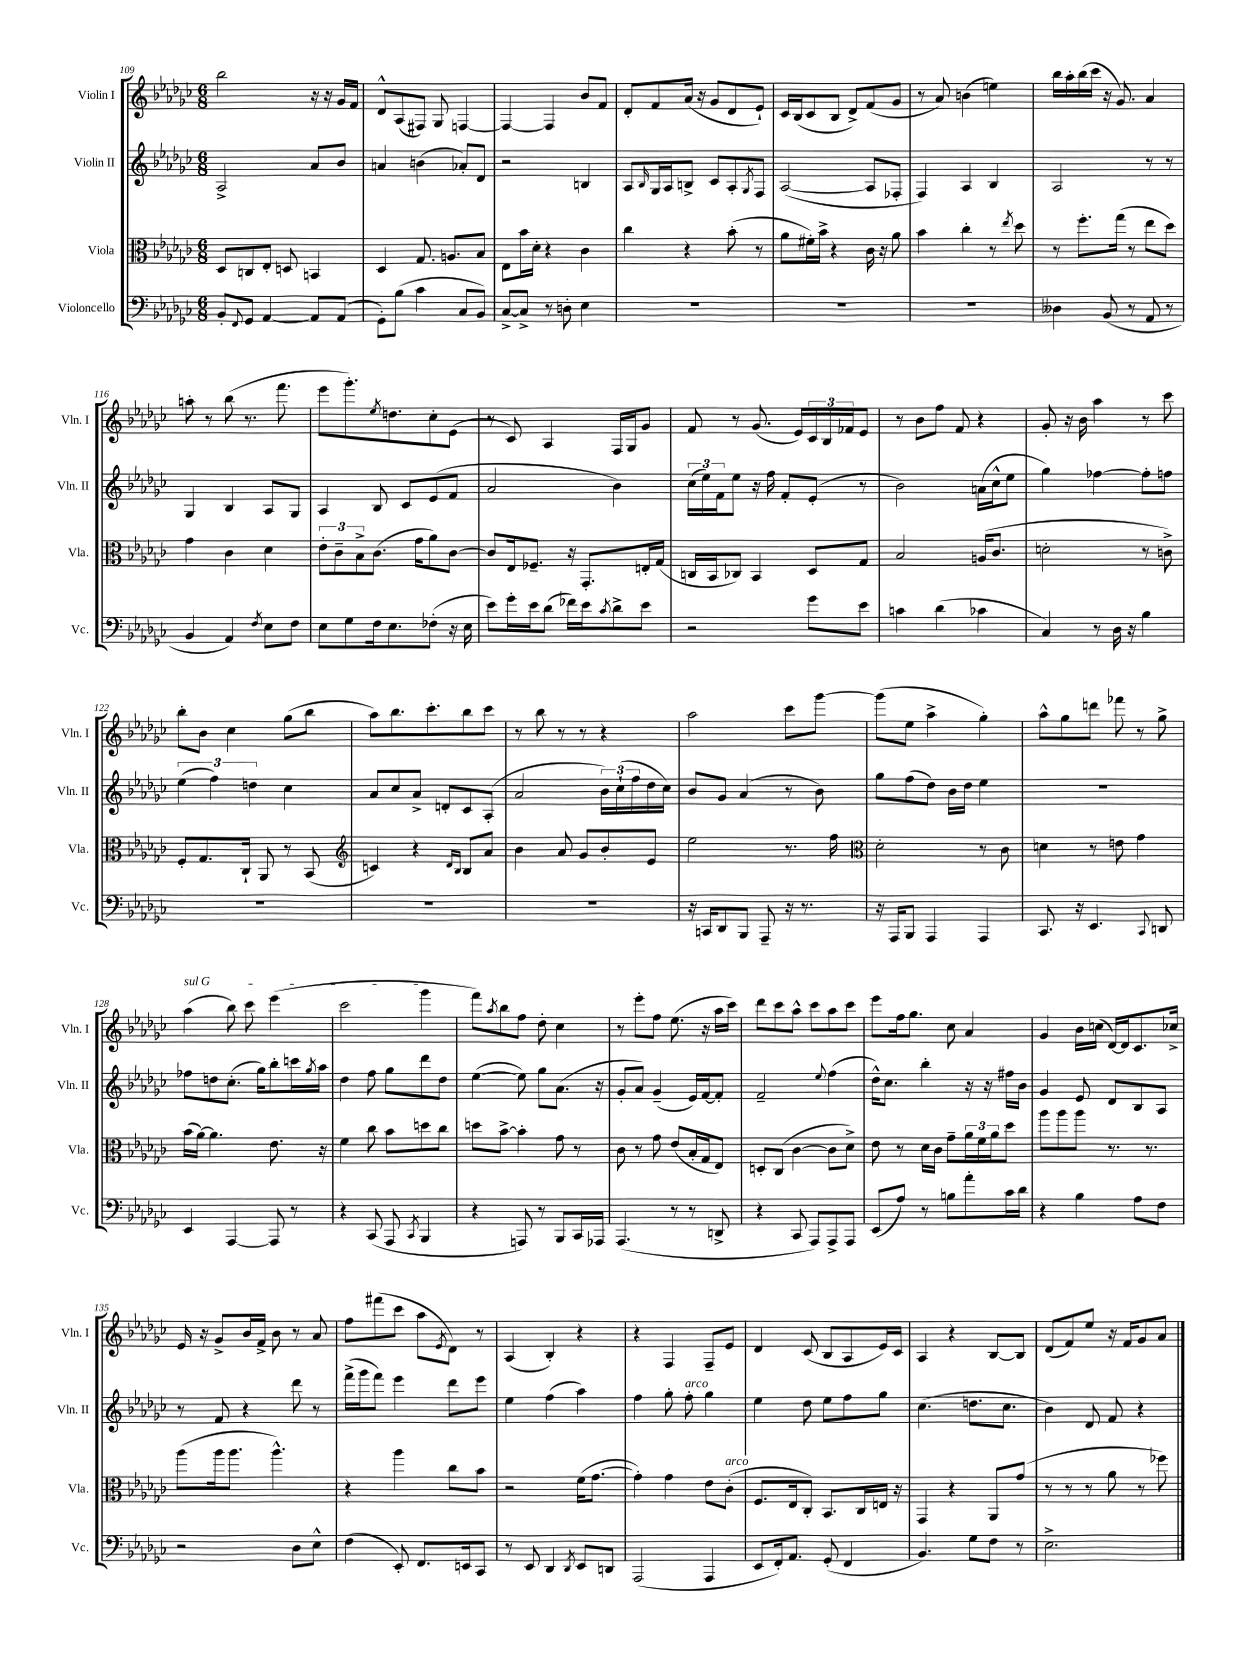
<<
\new StaffGroup <<
\new Staff = "s0" \with { instrumentName = "Violin I" shortInstrumentName = "Vln. I" } {
    \clef treble \key ges \major \numericTimeSignature \time 6/8
    bes''2 r16 r16 ges'16 f'16 |
    des'8-^ aes8( fis8) ges8 f4~ |
    f4~ f4 bes'8 f'8 |
    des'8-. f'8 aes'16( r16 ges'8 des'8 ees'8-!) |
    ces'16 bes16( ces'8 bes8 des'8->) f'8( ges'8 |
    r8 aes'8) b'4( e''4) |
    bes''16 aes''16-. bes''16( ces'''16 r16 ges'8.) aes'4 |
    a''8-. r8 bes''8( r8. f'''8. |
    ees'''8 ges'''8.-.) \acciaccatura { ees''8 } d''8. ces''8-. ees'8( |
    r8 ces'8) aes4 f16 ges16 ges'8 |
    f'8 r8 ges'8.( ees'16) \tuplet 3/2 { ces'16 bes16 fes'16 } ees'8 |
    r8 bes'8 f''8 f'8 r4 |
    ges'8-. r16 bes'16 aes''4 r8 ces'''8 |
    bes''8-. bes'8 ces''4 ges''8( bes''8 |
    aes''8) bes''8. ces'''8.-. bes''8 ces'''8 |
    r8 bes''8 r8 r8 r4 |
    aes''2 ces'''8 ges'''8~ |
    ges'''8( ees''8 aes''4-> ges''4-.) |
    aes''8-^ ges''8 d'''8 fes'''8 r8 ges''8-> |
    \once \override TextSpanner.bound-details.left.text = \markup { \italic "sul G" } aes''4\startTextSpan( bes''8) ces'''8 ees'''4( |
    ces'''2 ges'''4\stopTextSpan |
    f'''8) \acciaccatura { aes''8 } bes''8 f''8 des''8-. ces''4 |
    r8 ees'''8-. f''8 ees''8.( r16 aes''16 ces'''16) |
    des'''8 ces'''8 aes''8-^ ces'''8 aes''8 ces'''8 |
    ees'''8 f''16 ges''8. ces''8 aes'4 |
    ges'4 bes'16 c''16( des'16~) des'16 ces'8. ces''16-> |
    ees'16 r16 ges'8-> bes'16 f'16-> bes'8 r8 aes'8 |
    f''8 fis'''8( ces'''8 aes''8 \acciaccatura { ees'8 } des'8) r8 |
    aes4( bes4-.) r4 |
    r4 f4 f8-- ees'8 |
    des'4 ces'8( bes8 aes8 ees'16) ces'16 |
    aes4 r4 bes8~ bes8 |
    des'8( f'8) ees''8 r16 f'16 ges'8 aes'8 \bar "|." |
}
\new Staff = "s1" \with { instrumentName = "Violin II" shortInstrumentName = "Vln. II" } {
    \clef treble \key ges \major \numericTimeSignature \time 6/8
    aes2-> aes'8 bes'8 |
    a'4 b'4( aes'8-.) des'8 |
    r2 b4 |
    aes8 \grace { bes16 } ges16 aes16 b8-> ces'8 aes8-. \acciaccatura { ges8 } f8 |
    aes2~( aes8 fes8-. |
    f4) aes4 bes4 |
    aes2 r8 r8 |
    ges4 bes4 aes8 ges8 |
    aes4 bes8 ces'8 ees'8( f'8 |
    aes'2 bes'4) |
    \tuplet 3/2 { ces''16( ees''16) f'16 } ees''8 r16 f''16 f'8-. ees'8-.( r8 |
    bes'2) a'16( ces''16-^ ees''8 |
    ges''4) fes''4~ fes''8-. f''8 |
    \tuplet 3/2 { ees''4( f''4) d''4 } ces''4 |
    aes'8 ces''8 aes'8-> d'8-. ces'8 aes8-.( |
    aes'2 \tuplet 3/2 { bes'16) ces''16-!( f''16 } des''16 ces''16) |
    bes'8 ges'8 aes'4( r8 bes'8) |
    ges''8 f''8( des''8) bes'16 des''16 ees''4 |
    R2. |
    fes''8 d''8 ces''8.-.( ges''16) bes''8-. c'''16 \acciaccatura { ges''8 } aes''16 |
    des''4 f''8 ges''8 des'''8 des''8 |
    ees''4~( ees''8) ges''8 aes'8.( r16 |
    ges'8-. aes'8) ges'4--( ees'16) f'16~ f'8-. |
    f'2-- \appoggiatura { ees''8 } f''4( |
    des''16-^) ces''8. bes''4-. r16 r16 fis''16 bes'16 |
    ges'4 ees'8 des'8 bes8 aes8 |
    r8 f'8 r4 des'''8 r8 |
    f'''16->( ges'''16 f'''8) ees'''4 des'''8 ees'''8 |
    ees''4 f''4( aes''4) |
    f''4 ges''8-. f''8-.^\markup { \italic "arco" } ges''4 |
    ees''4 des''8 ees''8 f''8 ges''8 |
    ces''4.( d''8. ces''8. |
    bes'4) des'8 f'8 r4 \bar "|." |
}
\new Staff = "s2" \with { instrumentName = "Viola" shortInstrumentName = "Vla." } {
    \clef alto \key ges \major \numericTimeSignature \time 6/8
    des8 c8 ees8-. d8 b,4 |
    des4 ges8. a8. bes8 |
    ees8 bes'16 des'16-. r4 ces'4 |
    ces''4 r4 bes'8-.( r8 |
    aes'8 fis'16-.) bes'16-> r4 ces'16 r16 aes'8 |
    bes'4 ces''4-. r8 \acciaccatura { ees''8 } des''8 |
    r8 f''8.-. ges''16( r8 ees''8 des''8) |
    ges'4 ces'4 des'4 |
    \tuplet 3/2 { ees'8-. ces'8-- bes8-> } ces'8.( ges'16 aes'8) ces'8~ |
    ces'8 ees16 fes8.-- r16 ges,8.-. e16-. ges16( |
    c16 bes,16 ces8) bes,4 des8 ges8 |
    bes2 a16( ces'8. |
    d'2-. r8 c'8->) |
    f8-. ges8. ces16-! aes,8 r8 bes,8( |
    \clef treble c'4) r4 \grace { des'16 bes16 } bes8 aes'8 |
    bes'4 aes'8 ges'8 bes'8-. ees'8 |
    ees''2 r8. f''16 |
    \clef alto des'2-. r8 ces'8 |
    d'4 r8 e'8 ges'4 |
    bes'16( aes'16~) aes'4. ees'8. r16 |
    f'4 ces''8 bes'8 d''8 ces''8 |
    d''8 bes'8~-> bes'4-. ges'8 r8 |
    ces'8 r8 ges'8 ees'8( bes16-. ges16 ees8) |
    d8-. ces8( ces'4~ ces'8 des'8->) |
    ees'8 r8 des'16 ces'16 ges'8-- \tuplet 3/2 { aes'16 f'16 aes'16 } des''8 |
    aes''8 aes''8 aes''8 r8. r8. |
    aes''8( aes''16 aes''8. aes''4.-^) |
    r4 aes''4 ces''8 bes'8 |
    r2 f'16( ges'8.~ |
    ges'4-.) ges'4 ees'8 ces'8-.^\markup { \italic "arco" }( |
    f8. ees16 ces8-.) bes,8. ces16 e16 r16 |
    ges,4 r4 aes,8 ges'8( |
    r8 r8 r8 aes'8 r8 fes''8) \bar "|." |
}
\new Staff = "s3" \with { instrumentName = "Violoncello" shortInstrumentName = "Vc." } {
    \clef bass \key ges \major \numericTimeSignature \time 6/8
    bes,8-. \appoggiatura { f,8 } ges,8 aes,4~ aes,8 aes,8( |
    ges,8-.) bes8( ces'4 ces8 bes,8) |
    ces8~-> ces8-> r8 d8-. ees4 |
    R2. |
    R2. |
    R2. |
    deses4 bes,8( r8 aes,8 r8 |
    bes,4 aes,4) \acciaccatura { f8 } ees8 f8 |
    ees8 ges8 f16 ees8. fes8-.( r16 ees16 |
    ees'8) ges'16-. ees'16 des'8( fes'16) ees'16 \acciaccatura { ces'8 } des'8-> ees'8 |
    r2 ges'8 ees'8 |
    c'4 des'4( ces'4 |
    ces4) r8 des16 r16 bes4 |
    R2. |
    R2. |
    R2. |
    r16 c,16 des,8 bes,,8 aes,,8-- r16 r8. |
    r16 aes,,16 bes,,8 aes,,4 aes,,4 |
    ces,8. r16 ees,4. \appoggiatura { ces,8 } d,8 |
    ees,4 aes,,4~ aes,,8 r8 |
    r4 ces,8( aes,,8 \acciaccatura { ces,8 } bes,,4 |
    r4 a,,8) r8 bes,,8 ces,16 aes,,16 |
    aes,,4.( r8 r8 d,8-> |
    r4 ces,8 aes,,8) aes,,8-> aes,,8 |
    ees,8( aes8) r8 b8 aes'8-. ces'16 des'16 |
    r4 bes4 aes8 f8 |
    r2 des8 ees8-^ |
    f4( ees,8-.) f,8. e,16 ces,8 |
    r8 ees,8 des,4 \acciaccatura { des,8 } ees,8 d,8 |
    aes,,2( aes,,4 |
    ees,8 f,16-.) aes,8. ges,8-.( f,4 |
    bes,4.) ges8 f8 r8 |
    ees2.-> \bar "|." |
}
>>
>>
\layout { \context { \Score currentBarNumber = #109 } }
